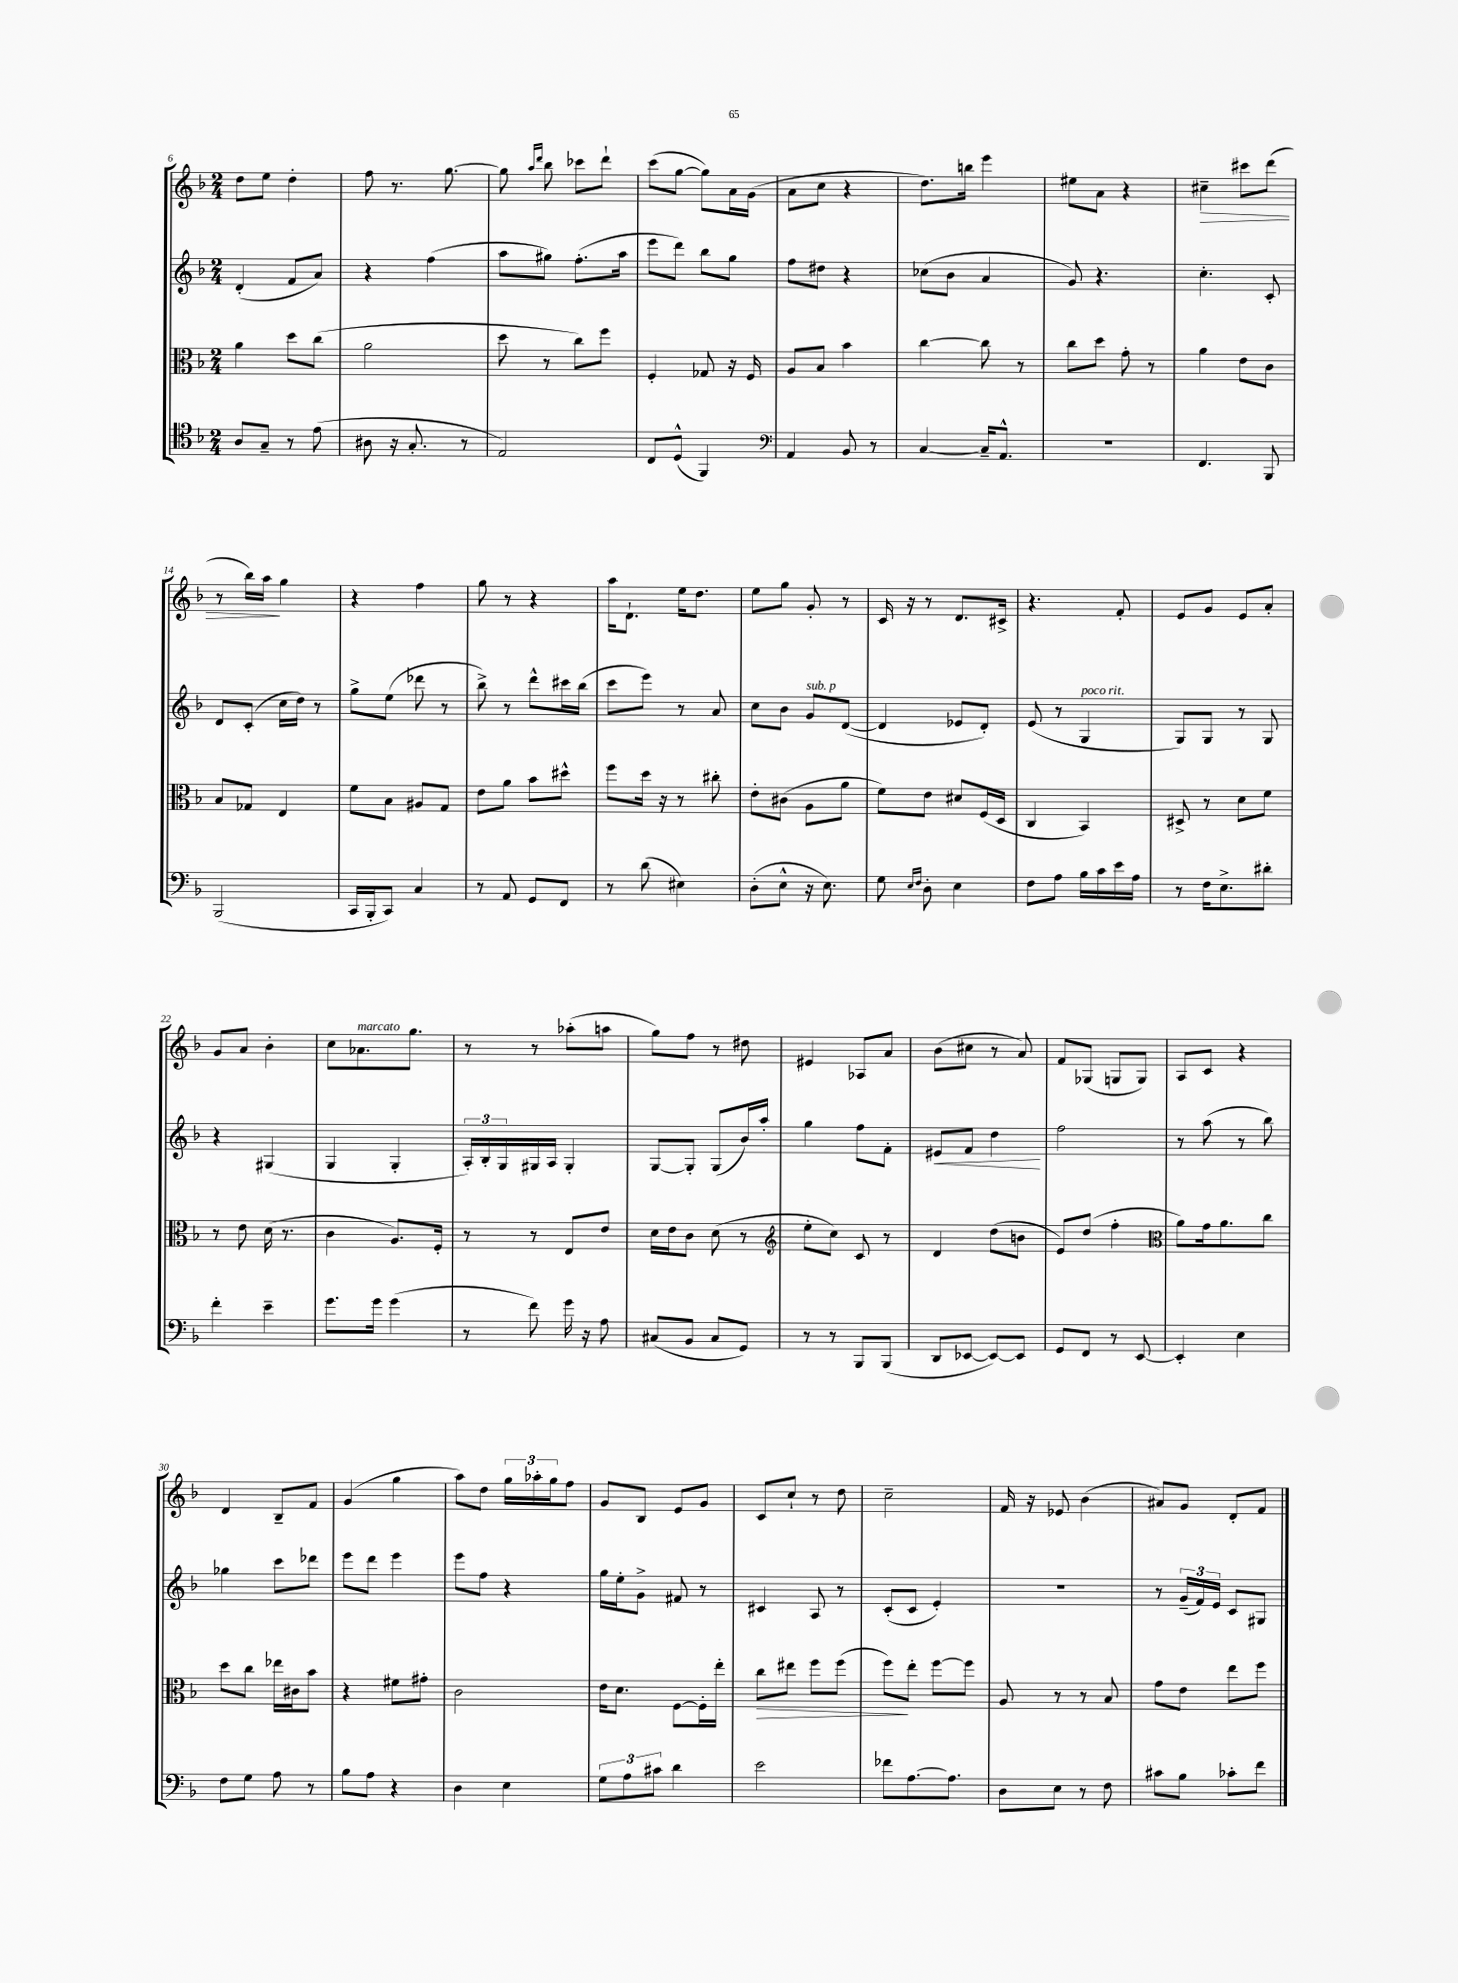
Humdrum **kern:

**kern	**kern	**kern	**kern
*staff4	*staff3	*staff2	*staff1
*clefC4	*clefC3	*clefG2	*clefG2
*k[b-]	*k[b-]	*k[b-]	*k[b-]
*M2/4	*M2/4	*M2/4	*M2/4
8A	4a	(4d'	8dd
8G~	.	.	8ee
8r	8dd	8f	4dd'
(8e	(8cc	8a)	.
=	=	=	=
8A#	2a	4r	8ff
16r	.	.	8.r
8.G'	.	.	.
.	.	(4ff	.
.	.	.	[8.gg
8r	.	.	.
=	=	=	=
2E)	8dd	8aa	8gg]
.	.	.	16qqaa
.	.	.	16qqddd
.	8r	8gg#)	8bb-
.	8cc)	(8.ff'	8ccc-
.	8ff	.	8ddd`
.	.	16aa	.
=	=	=	=
8C	4F'	8eee	(8ccc
(8D^^	.	8ddd)	[8gg
4FF)	8G-	8bb-	8gg])
.	16r	8gg	16a
.	16F	.	(16g
=	=	=	=
*clefF4	*	*	*
4AA	8A	8ff	8a
.	8B-	8dd#	8cc
8BB-	4b-	4r	4r
8r	.	.	.
=	=	=	=
[4C	[4cc	(8cc-	8.dd)
.	.	8b-	.
.	.	.	16bb
16C~]	8cc]	4a	4eee
8.AA^^	.	.	.
.	8r	.	.
=	=	=	=
2r	8cc	8g)	8ee#
.	8dd	4.r	8a
.	8g'	.	4r
.	8r	.	.
=	=	=	=
4.FF	4a	4.cc'	4cc#~
.	8e	.	8ccc#
8BBB-	8c	8c'	(8ddd
=	=	=	=
(2BBB-	8B-	8d	8r
.	8G-	(8c'	16bb-)
.	.	.	16aa
.	4E	16cc	4gg
.	.	16dd)	.
.	.	8r	.
=	=	=	=
16CC	8f	8gg^	4r
16BBB-'	.	.	.
8CC)	8B-	(8ee	.
4C	8A#	8ddd-	4ff
.	8G	8r	.
=	=	=	=
8r	8e	8bb-^)	8gg
8AA	8a	8r	8r
8GG	8b-	8ddd^^	4r
8FF	8dd#^^	16ccc#	.
.	.	(16bb-	.
=	=	=	=
8r	8ff	8ccc	16aa
.	.	.	8.d`
(8d	16dd	8eee)	.
.	16r	.	.
4E#)	8r	8r	16ee
.	.	.	8.dd
.	8cc#'	8a	.
=	=	=	=
(8D'	8e'	8cc	8ee
8E^^	(8c#	8b-	8gg
16r	8A	8g	8g'
8.E)	.	.	.
.	8a	([8d	8r
=	=	=	=
8G	8f)	4d]	16c
.	.	.	16r
16qqE	.	.	.
16qqF	.	.	.
8D'	8e	.	8r
4E	8d#	8e-	8.d
.	(16F	8d')	.
.	16D	.	16c#^
=	=	=	=
8F	4C	(8e	4.r
8A	.	8r	.
16B-	4BB-)	4G	.
16c	.	.	.
16e	.	.	8f'
16A	.	.	.
=	=	=	=
8r	8D#^	8G)	8e
16F	8r	8G	8g
8.E^	.	.	.
.	8d	8r	8e
8d#'	8f	8G	8a'
=	=	=	=
4f'	8r	4r	8g
.	8e	.	8a
4e~	(16d	(4G#	4b-'
.	8.r	.	.
=	=	=	=
8.g	4c	4G	8cc
.	.	.	8.a-
16g	.	.	.
(4g	8.A)	4G'	.
.	.	.	8.gg
.	16F'	.	.
=	=	=	=
8r	8r	24A')	8r
.	.	24B-'	.
.	.	24G	.
8f)	8r	16G#	8r
.	.	16A	.
16g	8E	4G#'	(8aa-'
16r	.	.	.
8A	8e	.	8aa
=	=	=	=
(8C#	16d	[8G	8gg)
.	16e	.	.
8BB-	8c	8G']	8ff
8C#	(8d	(8G	8r
8GG)	8r	16b-)	8dd#
.	.	16aa'	.
=	=	=	=
*	*clefG2	*	*
8r	8ee'	4gg	4e#
8r	8cc)	.	.
8BBB-	8c	8ff	8A-
(8BBB-	8r	8f'	8a
=	=	=	=
8DD	4d	8e#	(8b-
[8EE-	.	8f	8cc#
8EE-_)	(8dd	4dd	8r
8EE-]	8b	.	8a)
=	=	=	=
8GG	8e)	2ff	8f
8FF	(8dd	.	(8G-
8r	4ff'	.	8G
[8EE	.	.	8G)
=	=	=	=
*	*clefC3	*	*
4EE']	8a)	8r	8A
.	16g	(8aa	8c
.	8.a	.	.
4E	.	8r	4r
.	8cc	8bb-)	.
=	=	=	=
8F	8dd	4gg-	4d
8G	8cc	.	.
8A	16ee-	8ccc	8B-~
.	16c#	.	.
8r	8b-	8ddd-	8f
=	=	=	=
8B-	4r	8eee	(4g
8A	.	8ddd	.
4r	8f#	4eee	4gg
.	8g#'	.	.
=	=	=	=
4D	2c	8eee	8aa)
.	.	8ff	8dd
4E	.	4r	24gg
.	.	.	24aa-'
.	.	.	24gg
.	.	.	8ff
=	=	=	=
12G	16e	16gg	8g
.	8.d	16ee'	.
12A	.	.	.
.	.	8g^	8B-
12c#	.	.	.
4d	[8F	8f#	8e
.	16F']	8r	8g
.	16ee'	.	.
=	=	=	=
2e	8cc	4c#	8c
.	8ee#	.	8cc`
.	8ff	8A	8r
.	(8ff	8r	8dd
=	=	=	=
8f-	8ff)	(8c'	2cc~
[8.A	8ee'	8c	.
.	[8ff	4e')	.
8.A]	.	.	.
.	8ff]	.	.
=	=	=	=
8D	8A	2r	16f
.	.	.	16r
8E	8r	.	8e-
8r	8r	.	(4b-
8F	8B-	.	.
=	=	=	=
8c#	8g	8r	8a#)
8B-	8e	(24g~	8g
.	.	24f)	.
.	.	24e	.
8c-'	8ee	8c	8d'
8f	8ff	8G#	8f
==	==	==	==
*-	*-	*-	*-
